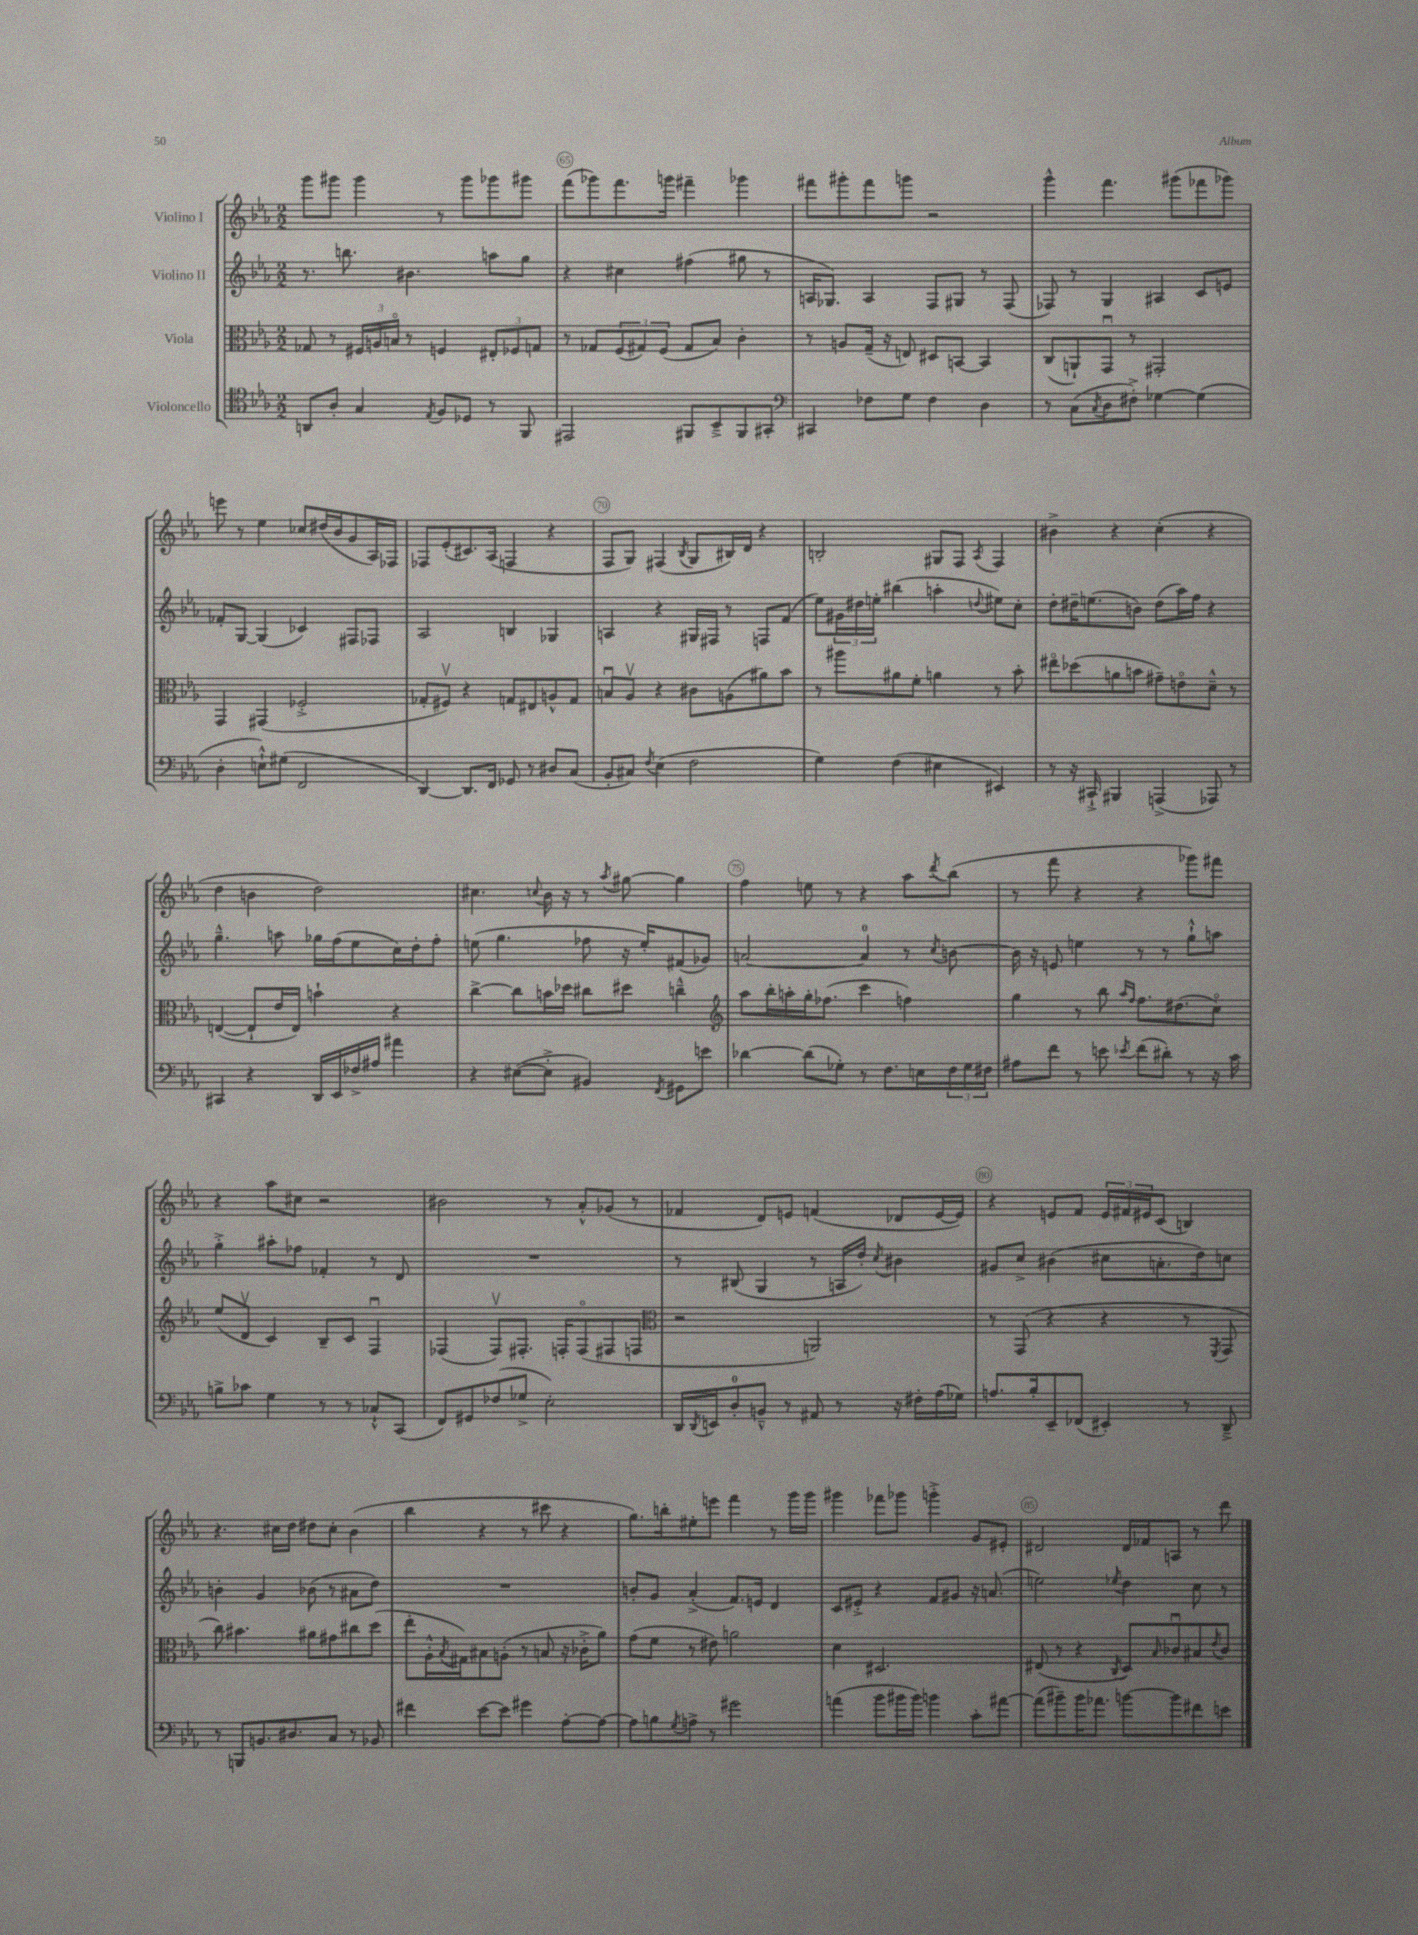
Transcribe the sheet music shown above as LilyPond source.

<<
\new StaffGroup <<
\new Staff = "s0" \with { instrumentName = "Violino I" } {
    \clef treble \key ees \major \numericTimeSignature \time 2/2
    g'''8 gis'''8 gis'''4 r8 gis'''8 ges'''8 gis'''8 |
    f'''8( ges'''8) f'''8. g'''16 fis'''4-- ges'''4 |
    fis'''8 gis'''8-. fis'''8 g'''8 r2 |
    g'''4-^ f'''4. gis'''8( fes'''8 ges'''8) |
    e'''8 r8 ees''4 ces''8 dis''16( bes'16 g'8 aes16) fes16 |
    fes8 ees'8-.( cis'8.) aes16( f4 r4 |
    f8 g8) fis4( \acciaccatura { bes8 } g8 bis16) d'16 r4 |
    b2-. gis8 f8 \acciaccatura { aes8 } f4 |
    bis'4-> r4 c''4-.( r4 |
    d''4 b'4 d''2) |
    cis''4. \appoggiatura { c''8 } bes'16 r16 r8 \acciaccatura { aes''8 } gis''8~ gis''4 |
    f''4 e''8 r8 r4 aes''8 \acciaccatura { d'''8 } bes''8( |
    r8 f'''8 r4 r4 ges'''8) fis'''8 |
    r4 aes''8 cis''8 r2 |
    bis'2 r8 aes'8-.-^ ges'8( r8 |
    fes'4 d'8) e'8 f'4( des'8 e'16~ e'16) |
    r4 e'8 f'8 \tuplet 3/2 { e'16 fis'16 eis'16 } c'8( b4) |
    r4. cis''16 d''16 dis''8 cis''8-. bes'4( |
    bes''4 r4 r8 cis'''8 r4 |
    g''8.) b''16-. eis''8-. e'''8 f'''4 r8 g'''16 g'''16 |
    gis'''4 fes'''8 ges'''8 g'''4-.-> g'8 eis'8-. |
    dis'2 dis'16 fes'16 a8 r8 d'''8 \bar "|." |
}
\new Staff = "s1" \with { instrumentName = "Violino II" } {
    \clef treble \key ees \major \numericTimeSignature \time 2/2
    r8. b''8. bis'4. a''8 g''8 |
    r4 cis''4 fis''4( gis''8 r8 |
    a16 ges8.) a4 f8 gis8 r8 f8( |
    fes8) r8 g4 ais4 c'8 e'8 |
    fes'8-. g8~ g4( ces'4) fis8 fes8 |
    aes2 b4 ges4 |
    a4 r4 gis16 fis16 r8 f8 f'8( |
    ees''8) \tuplet 3/2 { gis'16 dis''16 e''16-. } bis''4( a''4-. \appoggiatura { d''8 } eis''8) c''8-. |
    d''8-. dis''16-- e''8.( b'8) dis''8( aes''16) f''16 r4 |
    g''4.---^ a''8 ges''16 f''16( ees''8 c''16) d''16-. f''8-. |
    e''8( g''4. fes''8 r16 e''16-.) fis'8( ges'8) |
    a'2~ a'4-0 r8 \acciaccatura { c''8 } b'8~ |
    b'16 r16 e'8 e''4 r8 r8 g''8-!-^ a''8 |
    g''4-.-> ais''8-. fes''8 fes'4-. r8 d'8 |
    R1 |
    r8 bis8( g4 r8 a16 d''16-.) \acciaccatura { c''8 } bis'4 |
    gis'8 c''8-> bis'4( cis''8 a'8.-. d''16) c''8 |
    b'4-. g'4 bes'8( r8 ais'8 d''8) |
    R1 |
    b'8-. g'8 aes'4-.->( f'8.) e'16 d'4 |
    c'8 eis'8-.-> r4 f'8 gis'8 r16 a'8.( |
    e''2) \acciaccatura { ees''8 } d''4 c''8 r8 \bar "|." |
}
\new Staff = "s2" \with { instrumentName = "Viola" } {
    \clef alto \key ees \major \numericTimeSignature \time 2/2
    ges8 r8 \tuplet 3/2 { fis16 a16 b16\flageolet } r8 f4 \tuplet 3/2 { eis8-. fes8 g8 } |
    r8 ges8 \tuplet 3/2 { f8( gis8) f8( } gis8 bes8) c'4-. |
    r8 a8 g16--( r16 e8) dis8 b,8~ b,4 |
    c8( a,8-!) g,8\downbow r8 gis,2-. |
    g,4 gis,4( fes2-.-> |
    ges8-. fis8\upbow) r4 g8 eis8 a8-^ g8 |
    b8\downbow aes8\upbow r4 cis'8 a8( ais'8) bes'8 |
    r8 ais''8 ais'8 f'8-. a'4 r8 bes'8-. |
    eis''8\flageolet des''8( a'8 b'8 gis'8--) e'8\flageolet d'8---^ r8 |
    e4~( e8-! ees'16 e16) b'4-! r4 |
    c''4~-> c''8 b'16 des''16 cis''8 dis''8 c''4---^ |
    \clef treble aes''8 bes''16-. a''16-. g''16-. fes''8.( c'''4 f''4) |
    g''4 r8 bes''8 \grace { aes''16 f''16 } f''8. dis''8.( c''8\flageolet) |
    ees''8( d'8\upbow c'4) bes8-- c'8 f4\downbow |
    fes4( fes8\upbow) fis8.-. f16-. f8\flageolet( fis8 f8 |
    \clef alto r2 a,2) |
    r8 g,8( r4 r4 r8 \acciaccatura { f,8 } g,8 |
    c''8) bis'4. ais'8 gis'8 cis''8 d''8( |
    ees''8-. aes16-.-^ \acciaccatura { bes8 } gis16) bis8 a8-.( r8 b8 r16 ces'16-.-> aes'8) |
    g'8( f'8 r8 eis'8) a'2 |
    d'4 dis2. |
    eis8( r8 r4 \acciaccatura { c8 } d8) \grace { bes16 } ces'8\downbow bis8 \acciaccatura { ees'8 } ces'8 \bar "|." |
}
\new Staff = "s3" \with { instrumentName = "Violoncello" } {
    \clef tenor \key ees \major \numericTimeSignature \time 2/2
    a,8 aes8-. g4 \acciaccatura { ees8 } f8 des8 r8 f,8 |
    eis,2 fis,8 bes,8---> fis,8 gis,8-. |
    \clef bass cis,4 fes8 g8 fes4 d4 |
    r8 c8( \acciaccatura { c8 } d8 fis8-.->) ges4~ ges4( |
    d4-. e8-!-^) gis8( f,2 |
    d,4~) d,8. f,16 ges,8 r8 dis8 c8( |
    bes,8-. cis8) \acciaccatura { f8 } ees4( f2 |
    g4) f4( eis4 eis,4) |
    r8 r16 cis,16-!-> bis,,4 a,,4->( aes,,8) r8 |
    cis,4 r4 d,16 ees,16 fes16-> ais16 ais'4 |
    r4 eis8~( eis8-.-> bis,4) \acciaccatura { f,8 } gis,8 e'8 |
    des'4~ des'8( ges8-.) r8 f8. e16 \tuplet 3/2 { f16 ges16 fis16 } |
    ais8 f'8 r8 e'8 \acciaccatura { ees'8 } f'8( dis'8-.) r8 r16 c'16 |
    b8-> ces'8 g4 r8 r8 ces8-!-^ c,8( |
    f,8) gis,8 fes8( ges8-> ees2-.) |
    d,16 \acciaccatura { d,8 } e,16 d8-0-. b,8---^ r8 ais,8 r8 r16 fis16-. aes16( ges16) |
    a8. bes16-. ees,8-- fes,8( eis,4-.) r8 d,8---> |
    r8 b,,8 b,8. dis8. c8 r8 bes,8 |
    fis'4 ees'8~ ees'8 gis'4 aes8~-. aes8~ |
    aes8 b8 \acciaccatura { g8 } a8-> r8 gis'2 |
    a'4( bes'8 bis'16 bis'16) b'4 c'8-. ais'8~ |
    ais'8( bis'8--) bis'16 aes'8. b'8~ b'8 fis'8 e'8 \bar "|." |
}
>>
>>
\layout { \context { \Score currentBarNumber = #64 \override BarNumber.break-visibility = ##(#f #t #t) barNumberVisibility = #(every-nth-bar-number-visible 5) \override BarNumber.stencil = #(make-stencil-circler 0.1 0.3 ly:text-interface::print) } }
